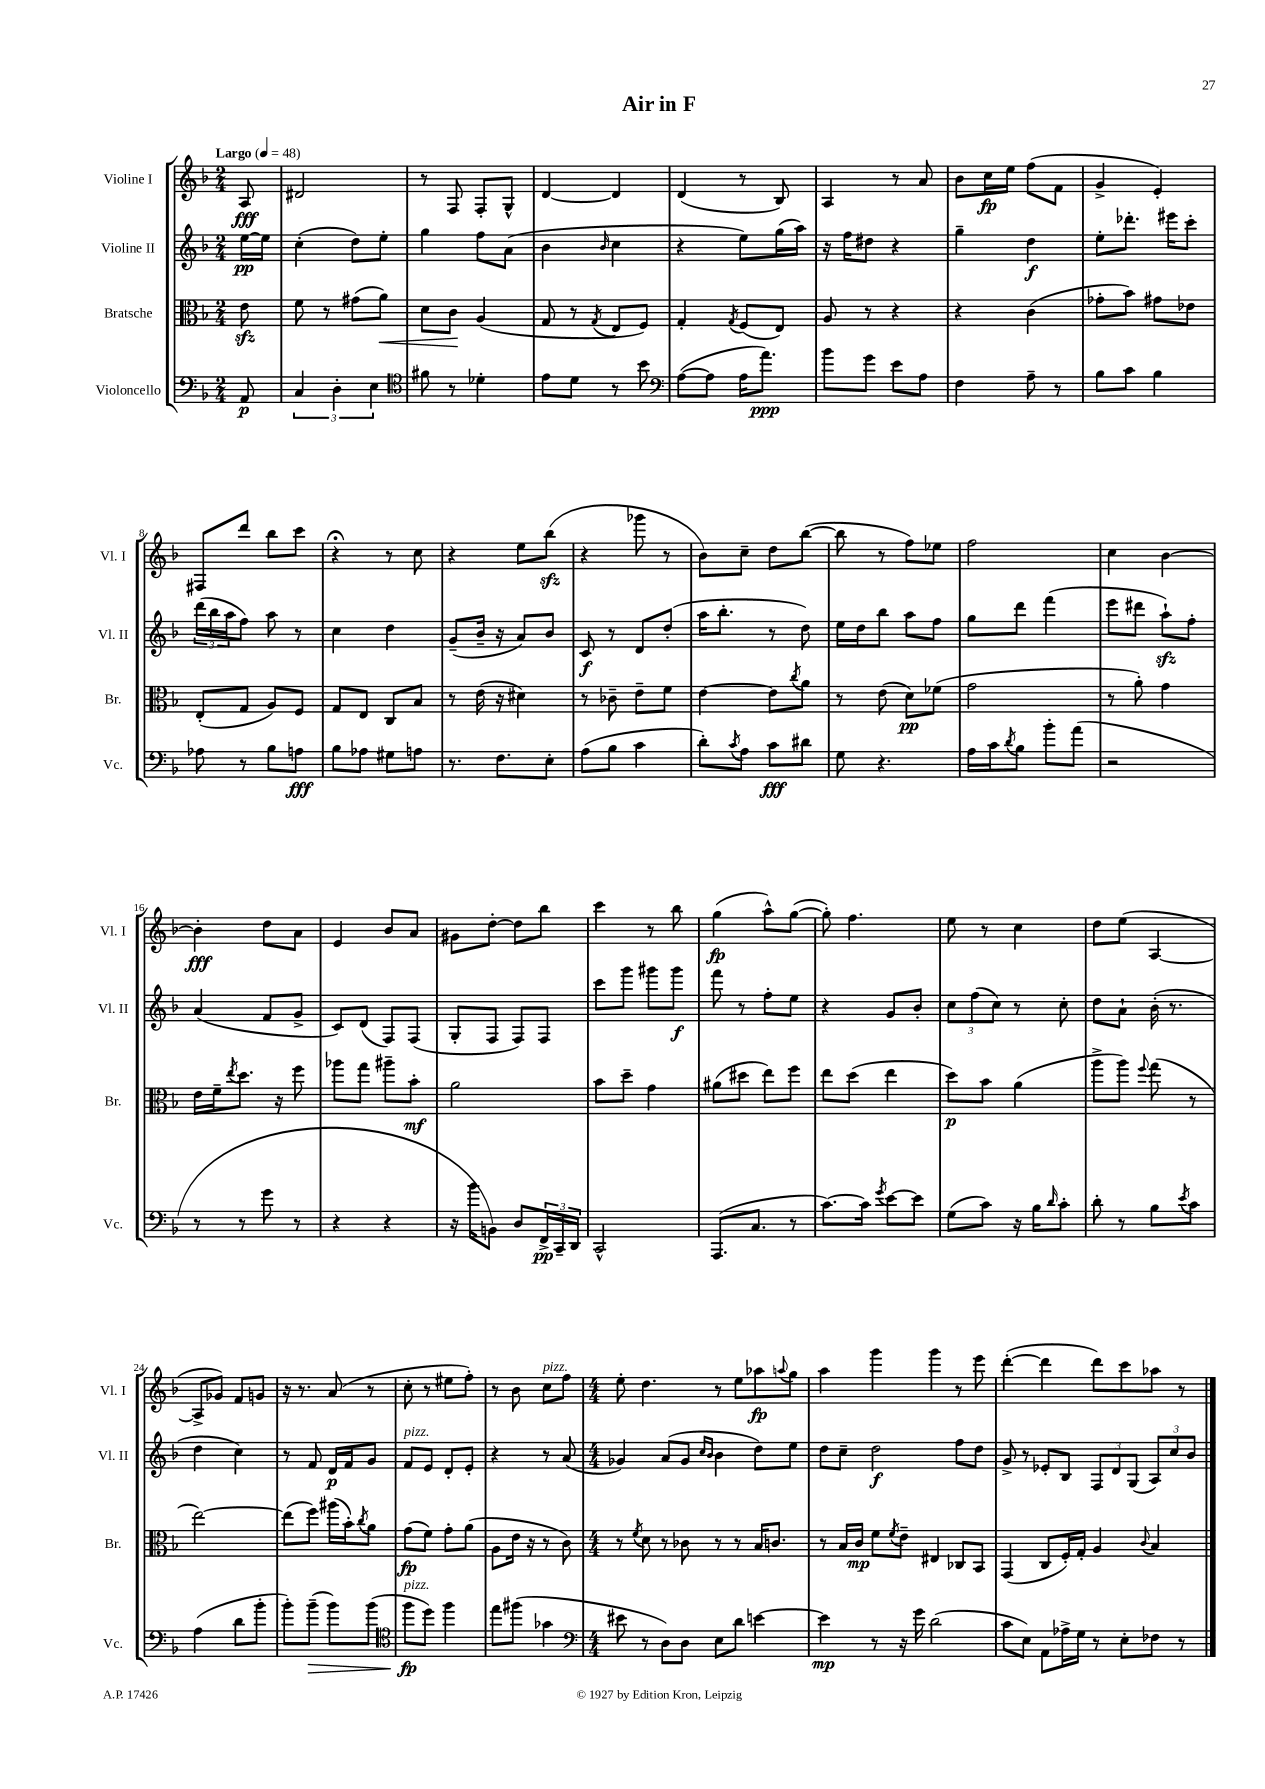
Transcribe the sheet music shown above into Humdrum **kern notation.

**kern	**kern	**kern	**kern
*staff4	*staff3	*staff2	*staff1
*clefF4	*clefC3	*clefG2	*clefG2
*k[b-]	*k[b-]	*k[b-]	*k[b-]
*M2/4	*M2/4	*M2/4	*M2/4
*MM48	*MM48	*MM48	*MM48
8AA	8e	[16ee	8A
.	.	16ee]	.
=	=	=	=
6C	8f	(4cc'	2d#
.	8r	.	.
6D'	.	.	.
.	(8g#	8dd)	.
6E	.	.	.
.	8a)	8ee'	.
=	=	=	=
*clefC4	*	*	*
8f#	8d	4gg	8r
8r	8c	.	8F
4d-'	(4A	8ff	8F'
.	.	(8a	8G^^
=	=	=	=
8e	8G	4b-	[4d
8d	8r	.	.
.	8qG	16qqb-	.
8r	8E	4cc	4d]
8b-	8F)	.	.
=	=	=	=
*clefF4	*	*	*
([8A	4G'	4r	(4d
8A]	.	.	.
.	8qG	.	.
16A	(8F	8ee)	8r
8.a)	.	.	.
.	8E)	(16gg	8B-)
.	.	16aa)	.
=	=	=	=
8b-	8A	16r	4A
.	.	16ff	.
8g	8r	8dd#	.
8e	4r	4r	8r
8A	.	.	8a
=	=	=	=
4F	4r	4gg~	8b-
.	.	.	16cc
.	.	.	16ee
8A~	(4c	4dd	(8ff
8r	.	.	8f
=	=	=	=
8B-	8g-'	8ee'	4g^
8c	8b-)	8.ddd-'	.
4B-	8g#	.	4e')
.	.	16eee#	.
.	8e-	8ccc'	.
=	=	=	=
8A-	(8E'	(24ddd	8F#
.	.	24bb-	.
.	.	24aa	.
8r	8G	8ff)	8ddd
8B-	8A)	8aa	8bb-
8A	8F	8r	8ccc
=	=	=	=
8B-	8G	4cc	4r;
8A-	8E	.	.
8G#	8C	4dd	8r
8A	8B-	.	8cc
=	=	=	=
8.r	8r	(8g~	4r
.	(16e	16b-~	.
8.F	16r	16r	.
.	4d#)	8a)	8ee
8E'	.	8b-	(8bb-
=	=	=	=
(8A	8r	8c	4r
8B-	8c-~	8r	.
4c	8e~	8d	8ggg-
.	8f	(8dd'	8r
=	=	=	=
8d')	[4e	16aa	8b-)
.	.	8.bb-'	.
8qc	.	.	.
8A	.	.	8cc~
8c	8e]	8r	8dd
.	8qcc	.	.
8d#	8a	8dd)	([8bb-
=	=	=	=
8G	8r	16ee	8bb-]
.	.	16dd	.
4.r	(8e	8bb-	8r
.	8d)	8aa	8ff)
.	(8f-	8ff	8ee-
=	=	=	=
16A	2g	8gg	2ff
16c	.	.	.
8qd	.	.	.
8B-	.	8ddd	.
8b-'	.	(4fff	.
(8a	.	.	.
=	=	=	=
2r	8r	8eee	4cc
.	8a')	8ddd#	.
.	4g	8aa`)	[4b-
.	.	8ff'	.
=	=	=	=
8r	16e	(4a	4b-']
.	16f~	.	.
.	8qee	.	.
8r	8.dd	.	.
8g	.	8f	8dd
.	16r	.	.
8r	8ff	8g^	8a
=	=	=	=
4r	8aa-	8c)	4e
.	8gg	(8d	.
4r	8aa#~	8F)	8b-
.	8b-'	(8F	8a
=	=	=	=
16r	2a	8G'	8g#
16b-	.	.	.
8BB)	.	8F	[8dd'
8D	.	8F)	8dd]
24FF^	.	8F	8bb-
24CC~	.	.	.
24DD	.	.	.
=	=	=	=
2CC^^	8b-	8ccc	4ccc
.	8dd~	8ggg	.
.	4g	8ggg#	8r
.	.	8ggg#	8bb-
=	=	=	=
(8.AAA	(8a#	8fff	(4gg
.	8dd#	8r	.
8.C	.	.	.
.	8ee)	8ff'	8aa^^)
8r	8ff	8ee	([8gg
=	=	=	=
[8.c)	8ee	4r	8gg'])
.	(8dd	.	4.ff
16c]	.	.	.
8qg	.	.	.
[8e	4ee	8g	.
8e]	.	8b-'	.
=	=	=	=
(8G	8dd)	12cc	8ee
.	.	(12ff	.
8c)	8b-	.	8r
.	.	12cc)	.
16r	(4a	8r	4cc
16B-	.	.	.
16qqd	.	.	.
8c'	.	8cc'	.
=	=	=	=
8d'	8aa^	8dd	8dd
8r	8aa)	8a`	(8ee
.	8qqff	.	.
8B-	(8gg	(16b-'	[4A
.	.	8.r	.
8qe	.	.	.
8c	8r	.	.
=	=	=	=
(4A	[2ee)	4dd	8A^]
.	.	.	8g-)
8d	.	4cc)	8f
8b-'	.	.	8g
=	=	=	=
8b-')	(8ee]	8r	16r
.	.	.	8.r
(8b-~	8ff)	8f	.
8b-)	(16aa#	16d	(8a
.	16b-')	16f	.
.	8qcc	.	.
(8b-	8a	8g	8r
=	=	=	=
*clefC4	*	*	*
8ff	(8g	8f	8cc'
8dd)	8f)	8e	8r
4ff	8g'	8d'	8ee#
.	(8a	8e'	8ff')
=	=	=	=
8ee	8A	4r	8r
(8ff#	16e	.	8b-
.	16r	.	.
4g-	8r	8r	8cc
.	8c)	(8a	8ff
=	=	=	=
*clefF4	*	*	*
*M4/4	*M4/4	*M4/4	*M4/4
8e#	8r	4g-)	8ee'
.	8qf	.	.
8r	8d	.	4.dd
8D)	8r	(8a	.
8D	8c-	8g-	.
.	.	16qqcc	.
.	.	16qqb-	.
8E	8r	4b-	8r
8d	8r	.	8ee
[4e	16B-	8dd)	8aa-
.	8.c	.	.
.	.	.	8qqaa
.	.	8ee	8gg
=	=	=	=
4e]	8r	8dd	4aa
.	16B-	8cc~	.
.	16c	.	.
8r	8f	2dd	4ggg
.	8qf	.	.
16r	8e~	.	.
16g	.	.	.
(2d	4E#	.	4ggg
.	8C-	8ff	8r
.	8BB-	8dd	8eee
=	=	=	=
8c	(4GG	8g^	([4ddd'
8E)	.	8r	.
8AA	8C	8e-'	4ddd]
16A-^	16F')	8B-	.
16G	16G'	.	.
8r	4A	12F	8ddd)
.	.	12d	.
8E'	.	.	8ccc
.	.	(12G	.
.	8qqc	.	.
8F-	4B-	12A)	8aa-
.	.	12cc	.
8r	.	.	8r
.	.	12b-	.
==	==	==	==
*-	*-	*-	*-
